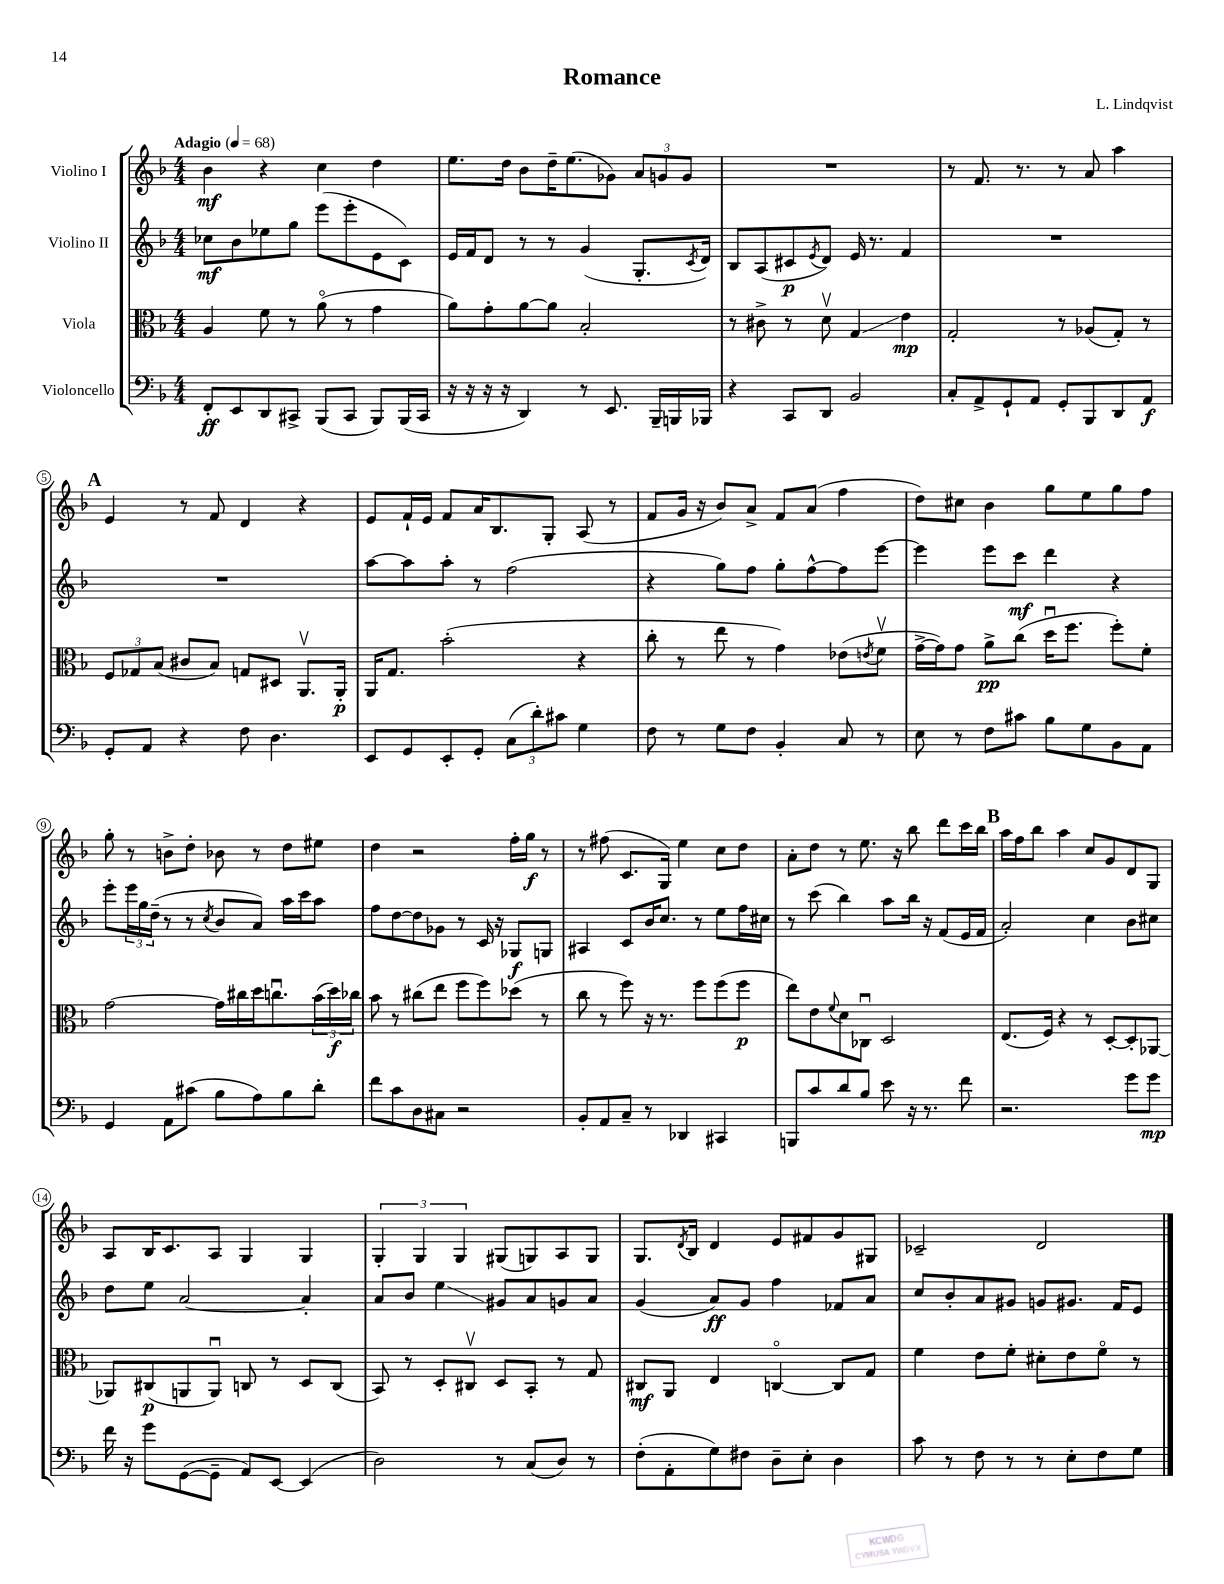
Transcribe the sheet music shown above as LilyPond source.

\header { title = "Romance" composer = "L. Lindqvist" }
<<
\new StaffGroup <<
\new Staff = "s0" \with { instrumentName = "Violino I" } {
    \clef treble \key f \major \numericTimeSignature \time 4/4 \tempo "Adagio" 4 = 68
    bes'4\mf r4 c''4 d''4 |
    e''8. d''16 bes'8 d''16-- e''8.( ges'8) \tuplet 3/2 { a'8 g'8 g'8 } |
    R1 |
    r8 f'8. r8. r8 a'8 a''4 |
    \mark \markup { \bold "A" } e'4 r8 f'8 d'4 r4 |
    e'8 f'16-! e'16 f'8 a'16 bes8. g8-. a8( r8 |
    f'8 g'16 r16 bes'8) a'8-> f'8 a'8( f''4 |
    d''8) cis''8 bes'4 g''8 e''8 g''8 f''8 |
    g''8-. r8 b'8-> d''8-. bes'8 r8 d''8 eis''8 |
    d''4 r2 f''16-. g''16\f r8 |
    r8 fis''8( c'8. g16) e''4 c''8 d''8 |
    a'8-. d''8 r8 e''8. r16 bes''8 d'''8 c'''16 bes''16 |
    \mark \markup { \bold "B" } a''16 f''16 bes''8 a''4 c''8 g'8 d'8 g8 |
    a8 bes16 c'8. a8 g4 g4 |
    \tuplet 3/2 { g4-. g4 g4 } gis8( g8) a8 g8 |
    g8. \acciaccatura { d'8 } bes16 d'4 e'8 fis'8 g'8 gis8 |
    ces'2-- d'2 \bar "|." |
}
\new Staff = "s1" \with { instrumentName = "Violino II" } {
    \clef treble \key f \major \numericTimeSignature \time 4/4
    ces''8\mf bes'8 ees''8 g''8 e'''8( e'''8-. e'8 c'8) |
    e'16 f'16 d'8 r8 r8 g'4( g8.-. \acciaccatura { c'8 } d'16) |
    bes8 a8( cis'8\p \acciaccatura { e'8 } d'8) e'16 r8. f'4 |
    R1 |
    \mark \markup { \bold "A" } R1 |
    a''8~ a''8 a''8-. r8 f''2( |
    r4 g''8) f''8 g''8-. f''8~-^ f''8 e'''8~ |
    e'''4 e'''8 c'''8\mf d'''4 r4 |
    e'''8-. \tuplet 3/2 { e'''16 g''16 d''16--( } r8 r8 \acciaccatura { c''8 } bes'8 a'8) a''16 c'''16 a''8 |
    f''8 d''8~ d''8 ges'8 r8 c'16 r16 ges8\f g8 |
    ais4 c'8 bes'16 c''8. r8 e''8 f''16 cis''16 |
    r8 c'''8( bes''4) a''8 bes''16 r16 f'8( e'16 f'16 |
    \mark \markup { \bold "B" } a'2-.) c''4 bes'8 cis''8 |
    d''8 e''8 a'2~ a'4-. |
    a'8 bes'8 e''4\glissando gis'8 a'8 g'8 a'8 |
    g'4( a'8\ff) g'8 f''4 fes'8 a'8 |
    c''8 bes'8-. a'8 gis'8 g'8 gis'8. f'16 e'8 \bar "|." |
}
\new Staff = "s2" \with { instrumentName = "Viola" } {
    \clef alto \key f \major \numericTimeSignature \time 4/4
    a4 f'8 r8 a'8\flageolet( r8 g'4 |
    a'8) g'8-. a'8~ a'8 bes2-. |
    r8 cis'8-> r8 d'8\upbow g4\glissando e'4\mp |
    g2-. r8 aes8( g8-.) r8 |
    \mark \markup { \bold "A" } \tuplet 3/2 { f8 ges8 bes8( } cis'8 bes8) g8 dis8 a,8.\upbow a,16-.\p |
    a,16 g8. bes'2-.( r4 |
    c''8-. r8 e''8 r8 g'4) ees'8( \acciaccatura { e'8 } f'8\upbow |
    g'16~-> g'16) g'8 a'8->\pp c''8( d''16\downbow f''8. f''8-.) f'8-. |
    g'2~ g'16 cis''16 d''16 c''8.\downbow \tuplet 3/2 { bes'16( d''16\f) ces''16 } |
    bes'8 r8 cis''8( e''8 f''8 f''8) des''8( r8 |
    c''8 r8 f''8) r16 r8. f''8 f''8( f''8\p |
    e''8) e'8 \appoggiatura { f'8 } d'8 ces8\downbow d2 |
    \mark \markup { \bold "B" } e8.( f16) r4 r8 d8~-. d8-. aes,8~ |
    aes,8 cis8\p( a,8 a,8\downbow) c8 r8 d8 c8( |
    bes,8) r8 d8-. cis8\upbow d8 bes,8-. r8 g8 |
    cis8\mf a,8 e4 c4~\flageolet c8 g8 |
    f'4 e'8 f'8-. dis'8-. e'8 f'8\flageolet r8 \bar "|." |
}
\new Staff = "s3" \with { instrumentName = "Violoncello" } {
    \clef bass \key f \major \numericTimeSignature \time 4/4
    f,8-.\ff e,8 d,8 cis,8-> bes,,8( cis,8 bes,,8) bes,,16( cis,16 |
    r16 r16 r16 r16 d,4) r8 e,8. bes,,16-- b,,16 bes,,16 |
    r4 c,8 d,8 bes,2 |
    c8-. a,8-> g,8-! a,8 g,8-. bes,,8 d,8 a,8\f |
    \mark \markup { \bold "A" } g,8-. a,8 r4 f8 d4. |
    e,8 g,8 e,8-. g,8-. \tuplet 3/2 { c8( d'8-.) cis'8 } g4 |
    f8 r8 g8 f8 bes,4-. c8 r8 |
    e8 r8 f8 cis'8 bes8 g8 bes,8 a,8 |
    g,4 a,8 cis'8( bes8 a8) bes8 d'8-. |
    f'8 c'8 d8 cis8 r2 |
    bes,8-. a,8 c8-- r8 des,4 cis,4 |
    b,,8 c'8 d'8 bes8 e'8 r16 r8. f'8 |
    \mark \markup { \bold "B" } r2. g'8 g'8\mp |
    f'16 r16 g'8 g,8~( g,8-- a,8) e,8~ e,4( |
    d2) r8 c8( d8) r8 |
    f8-.( a,8-. g8) fis8 d8-- e8-. d4 |
    c'8 r8 f8 r8 r8 e8-. f8 g8 \bar "|." |
}
>>
>>
\layout { \context { \Score \override BarNumber.stencil = #(make-stencil-circler 0.1 0.3 ly:text-interface::print) } }
